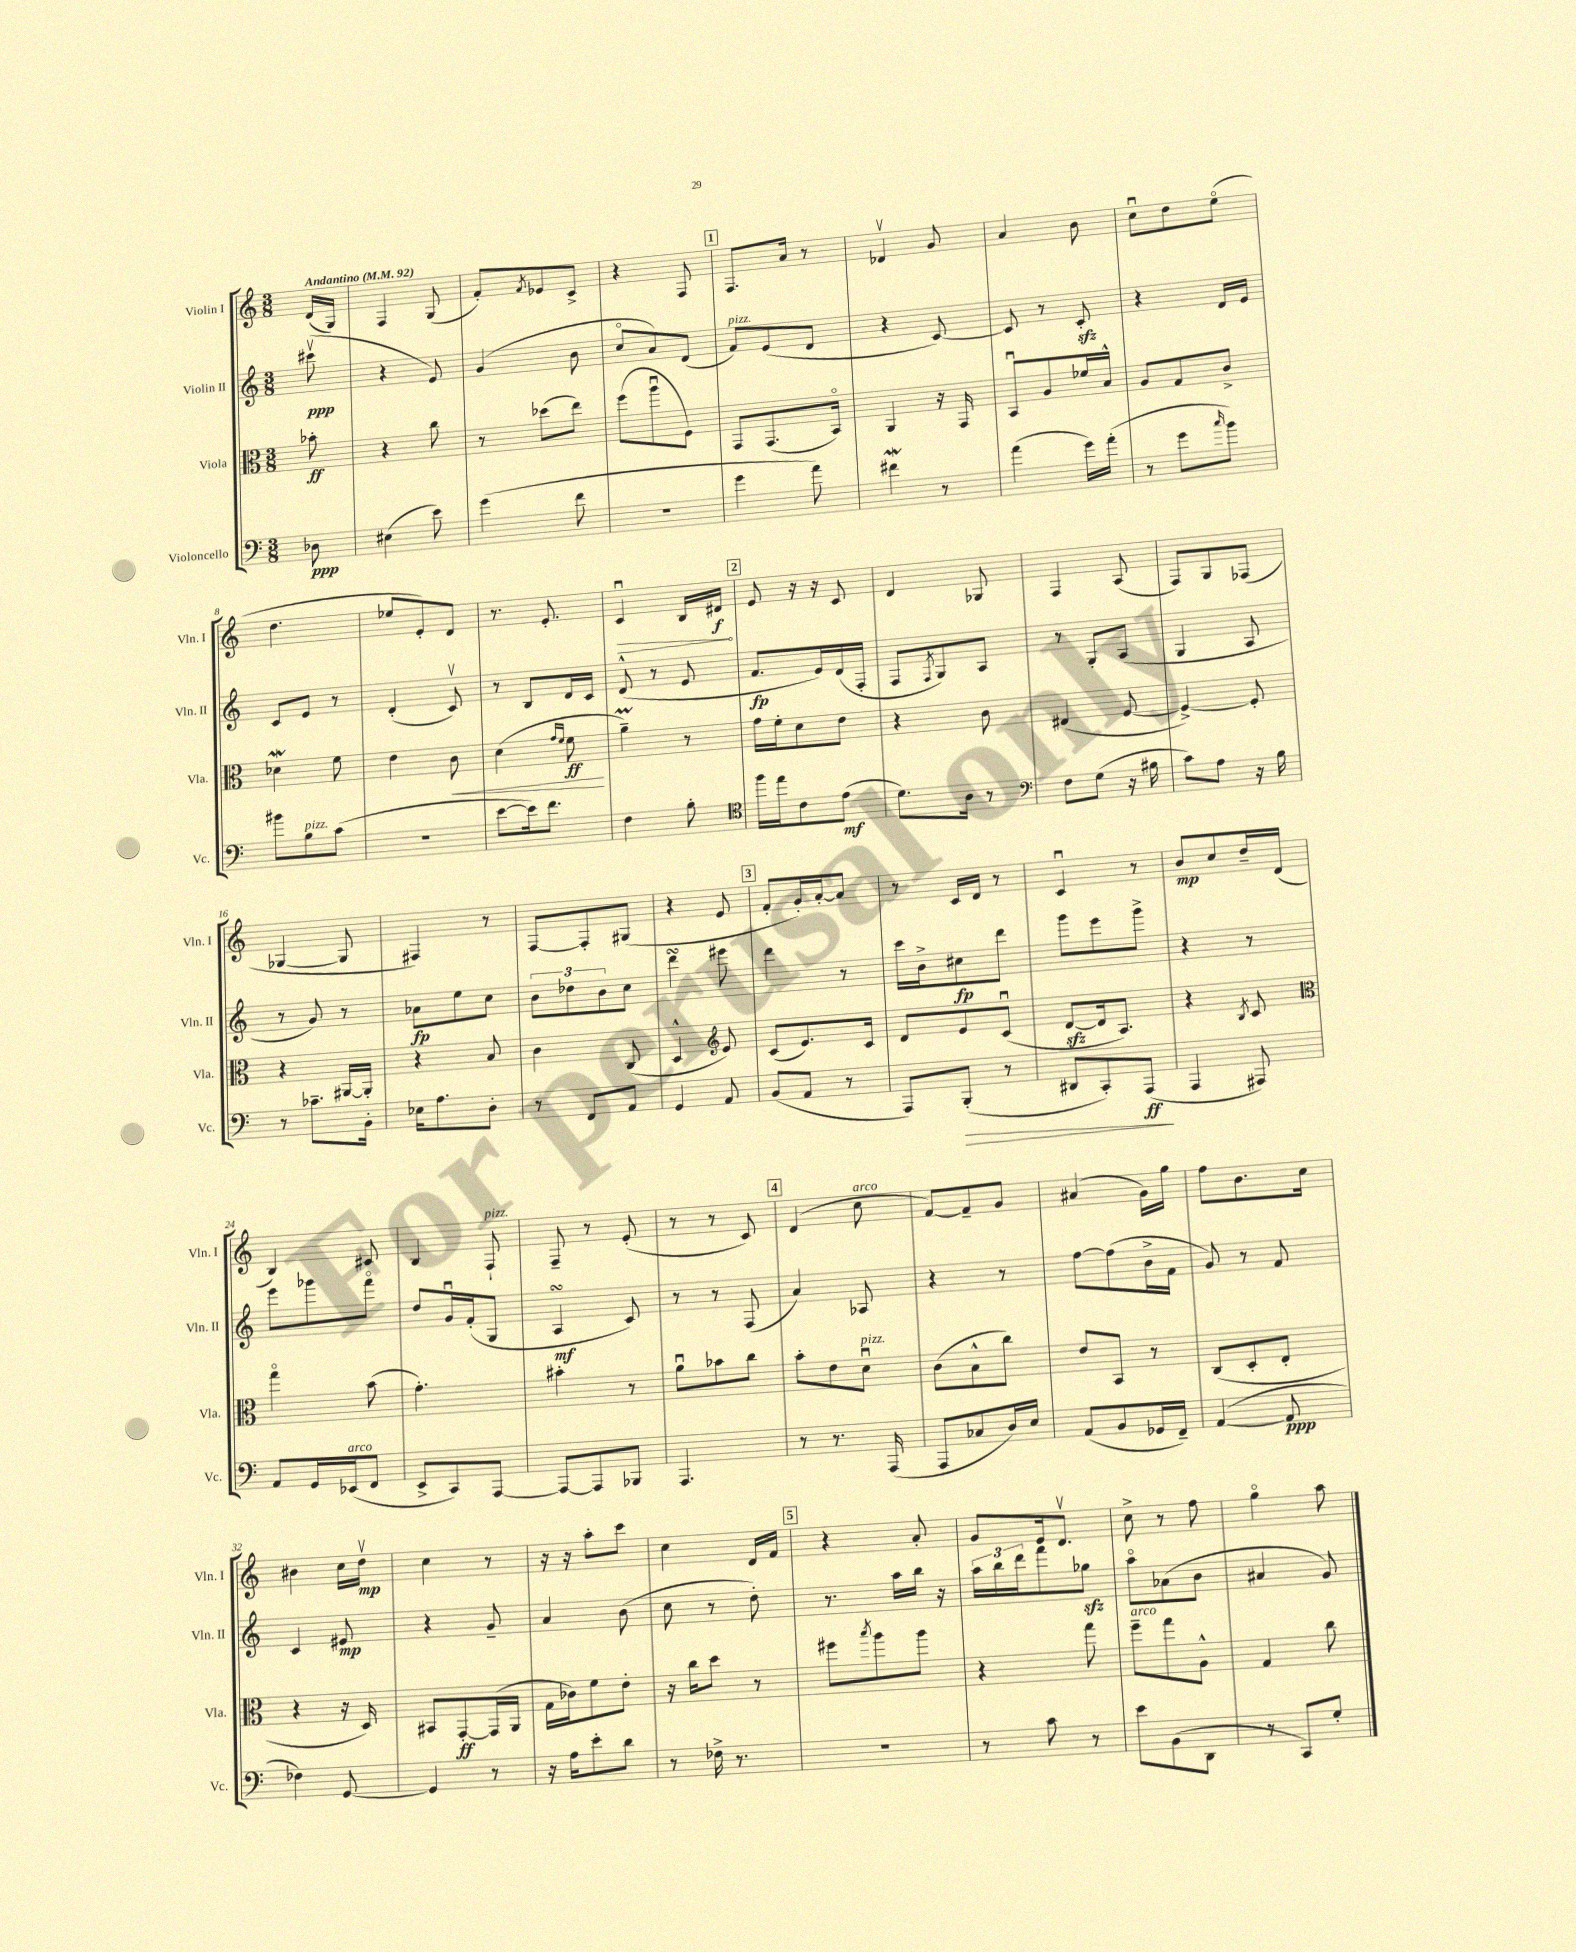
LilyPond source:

<<
\new StaffGroup <<
\new Staff = "s0" \with { instrumentName = "Violin I" shortInstrumentName = "Vln. I" } {
    \clef treble \key c \major \numericTimeSignature \time 3/8 \partial 8 \tempo "Andantino" 4 = 92
    d'16( g16) |
    f4 g8( |
    f'8-.) \acciaccatura { f'8 } ees'8 c'8-> |
    r4 f8 |
    \mark \markup { \box "1" } f8. a'16 r8 |
    des'4\upbow g'8 |
    a'4 b'8 |
    c''8\downbow d''8 e''8\flageolet( |
    d''4. |
    ees''8 e'8-.) d'8 |
    r8. e'8.-. |
    \once \override Hairpin.circled-tip = ##t c'4\downbow\> b16 dis'16\f\! |
    \mark \markup { \box "2" } e'8 r16 r16 c'8 |
    d'4 ges8 |
    f4 a8( |
    f8) g8 fes8( |
    ges4~ ges8 |
    fis4) r8 |
    f8~ f8-. gis8( |
    r4 e'8 |
    \mark \markup { \box "3" } f'8-. g'16-.) a'16~-. a'8 |
    r8 c'16 d'16 r8 |
    c'4\downbow r8 |
    b'8\mp c''8 d''16-- d'16( |
    b4) cis'8 |
    b4 f8-!^\markup { \italic "pizz." } |
    f8-- r8 e'8-.( |
    r8 r8 c'8) |
    \mark \markup { \box "4" } d'4( c''8^\markup { \italic "arco" } |
    f'8~) f'8-- g'8 |
    ais'4( g'16) g''16 |
    f''8 b'8. c''16 |
    bis'4 c''16 d''16\upbow\mp |
    c''4 r8 |
    r16 r16 a''8-. c'''8 |
    c''4 d'16 f'16 |
    \mark \markup { \box "5" } r4 a'8-. |
    g'8 e'16 d'8.\upbow |
    c''8-> r8 f''8 |
    g''4\flageolet a''8 \bar "|." |
}
\new Staff = "s1" \with { instrumentName = "Violin II" shortInstrumentName = "Vln. II" } {
    \clef treble \key c \major \numericTimeSignature \time 3/8 \partial 8
    cis'''8\upbow\ppp( |
    r4 e'8) |
    g'4( b'8 |
    c''8\flageolet a'8) d'8( |
    \mark \markup { \box "1" } f'8^\markup { \italic "pizz." }) e'8( d'8 |
    r4 c'8~) |
    c'8 r8 c'8-.\sfz |
    r4 d'16 e'16 |
    c'8 e'8 r8 |
    d'4-.( c'8\upbow) |
    r8 b8 d'16 c'16 |
    d'8-^( r8 e'8 |
    \mark \markup { \box "2" } f'8.\fp e'16) d'16( f16-. |
    f8 \acciaccatura { f8 } g8) a8 |
    r8 g8-. a8( |
    g4 a8 |
    r8 g'8) r8 |
    aes'8\fp e''8 c''8 |
    \tuplet 3/2 { b'8 des''8 b'8 } c''8 |
    d'''4\turn eis'''8 |
    \mark \markup { \box "3" } d'''4 r8 |
    c'''16 b'16-> cis''8\fp d'''8 |
    g'''8 e'''8 g'''8-> |
    r4 r8 |
    e'''8 ges'''8 f'''8\flageolet |
    d''8 g'16\downbow f'16-.( g8 |
    a4\turn\mf c'8) |
    r8 r8 f8( |
    \mark \markup { \box "4" } a'4) aes8 |
    r4 r8 |
    f''8~ f''8( b'16-> f'16 |
    g'8) r8 f'8 |
    c'4 eis'8\mp |
    r4 g'8-- |
    a'4 b'8( |
    c''8 r8 d''8-.) |
    \mark \markup { \box "5" } r8. a''16 b''16 r16 |
    \tuplet 3/2 { a''16 b''16 d'''16 } f'''8 ges''8\sfz |
    a''8\flageolet aes'8( b'8 |
    ais'4 g'8) \bar "|." |
}
\new Staff = "s2" \with { instrumentName = "Viola" shortInstrumentName = "Vla." } {
    \clef alto \key c \major \numericTimeSignature \time 3/8 \partial 8
    bes'8-.\ff |
    r4 c''8 |
    r8 des''8( e''8) |
    f''8( a''8\downbow f8) |
    \mark \markup { \box "1" } g,8 g,8.( b,16\flageolet) |
    a,4 r16 g,16 |
    b,8\downbow a8 fes'16 b16-^ |
    a8 g8 c'8-> |
    des'4\mordent f'8 |
    e'4 c'8\< |
    d'4( \grace { g'16 f'16 } f'8\ff\! |
    a'4--\prall) r8 |
    \mark \markup { \box "2" } g'16 f'16-. d'8 e'8 |
    r4 c'8 |
    eis4( f8~ |
    f4~->) f8-. |
    r4 ais,16~ ais,16-. |
    r4 b8 |
    c'4 c8( |
    d4-^ \clef treble e'8) |
    \mark \markup { \box "3" } c'8( e'8.) c'16 |
    d'8 e'8 c'8\downbow( |
    d'8~\sfz d'16 a8.) |
    r4 \acciaccatura { b8 } c'8 |
    \clef alto g''4\flageolet b'8( |
    g'4.-.) |
    bis'4-. r8 |
    a'8\downbow bes'8 c''8 |
    \mark \markup { \box "4" } b'8-. e'8 d'8\downbow^\markup { \italic "pizz." } |
    c'8( b8-^ c''8) |
    e'8 b,8 r8 |
    c8( d8-. e8-. |
    r4 r16 d16) |
    bis,8 g,8~-.\ff g,16( a,16 |
    g16 ces'16) f'8 e'8-. |
    r16 c''16 d''8 r8 |
    \mark \markup { \box "5" } fis''8 \acciaccatura { b''8 } a''8 a''8 |
    r4 g''8 |
    f''8--^\markup { \italic "arco" } g''8 a8-^ |
    g4 c''8 \bar "|." |
}
\new Staff = "s3" \with { instrumentName = "Violoncello" shortInstrumentName = "Vc." } {
    \clef bass \key c \major \numericTimeSignature \time 3/8 \partial 8
    des8\ppp |
    eis4( e'8) |
    g'4( f'8 |
    R4. |
    \mark \markup { \box "1" } g'4 a'8) |
    fis'4\mordent r8 |
    a'4( g'16) a'16-.( |
    r8 g'8 \grace { c''16 } b'8) |
    bis'8 b8^\markup { \italic "pizz." } c'8( |
    R4. |
    e'8~ e'16) f'8. |
    f4 b8-. |
    \mark \markup { \box "2" } \clef tenor f''16 e''16 c'8 e'8\mf( |
    d'8.) a16 r8 |
    \clef bass f8 g8( r16 bis16 |
    c'8) a8 r16 b16 |
    r8 ces'8.-- b,16-. |
    ees16 a8. d8-. |
    r8 f,8 a,8 |
    g,4 a,8 |
    \mark \markup { \box "3" } b,8( a,8 r8 |
    a,,8) b,,8-.\>( r8 |
    dis,8 c,8-.) a,,8\ff\!( |
    a,,4 ais,,8) |
    a,8 g,16 ees,16^\markup { \italic "arco" }( f,8 |
    e,8-> c,8) a,,8~ |
    a,,8~ a,,8 bes,,8 |
    a,,4. |
    \mark \markup { \box "4" } r8 r8. a,,16( |
    a,,8 ces8 d16) e16 |
    a,8( b,8 ges,16 f,16--) |
    a,4~( a,8\ppp |
    fes4) g,8~ |
    g,4 r8 |
    r16 a16 e'8-. d'8 |
    r8 fes16-> r8. |
    \mark \markup { \box "5" } R4. |
    r8 c'8 r8 |
    e'8 b,8( d,8 |
    r8 c,8) g8-. \bar "|." |
}
>>
>>
